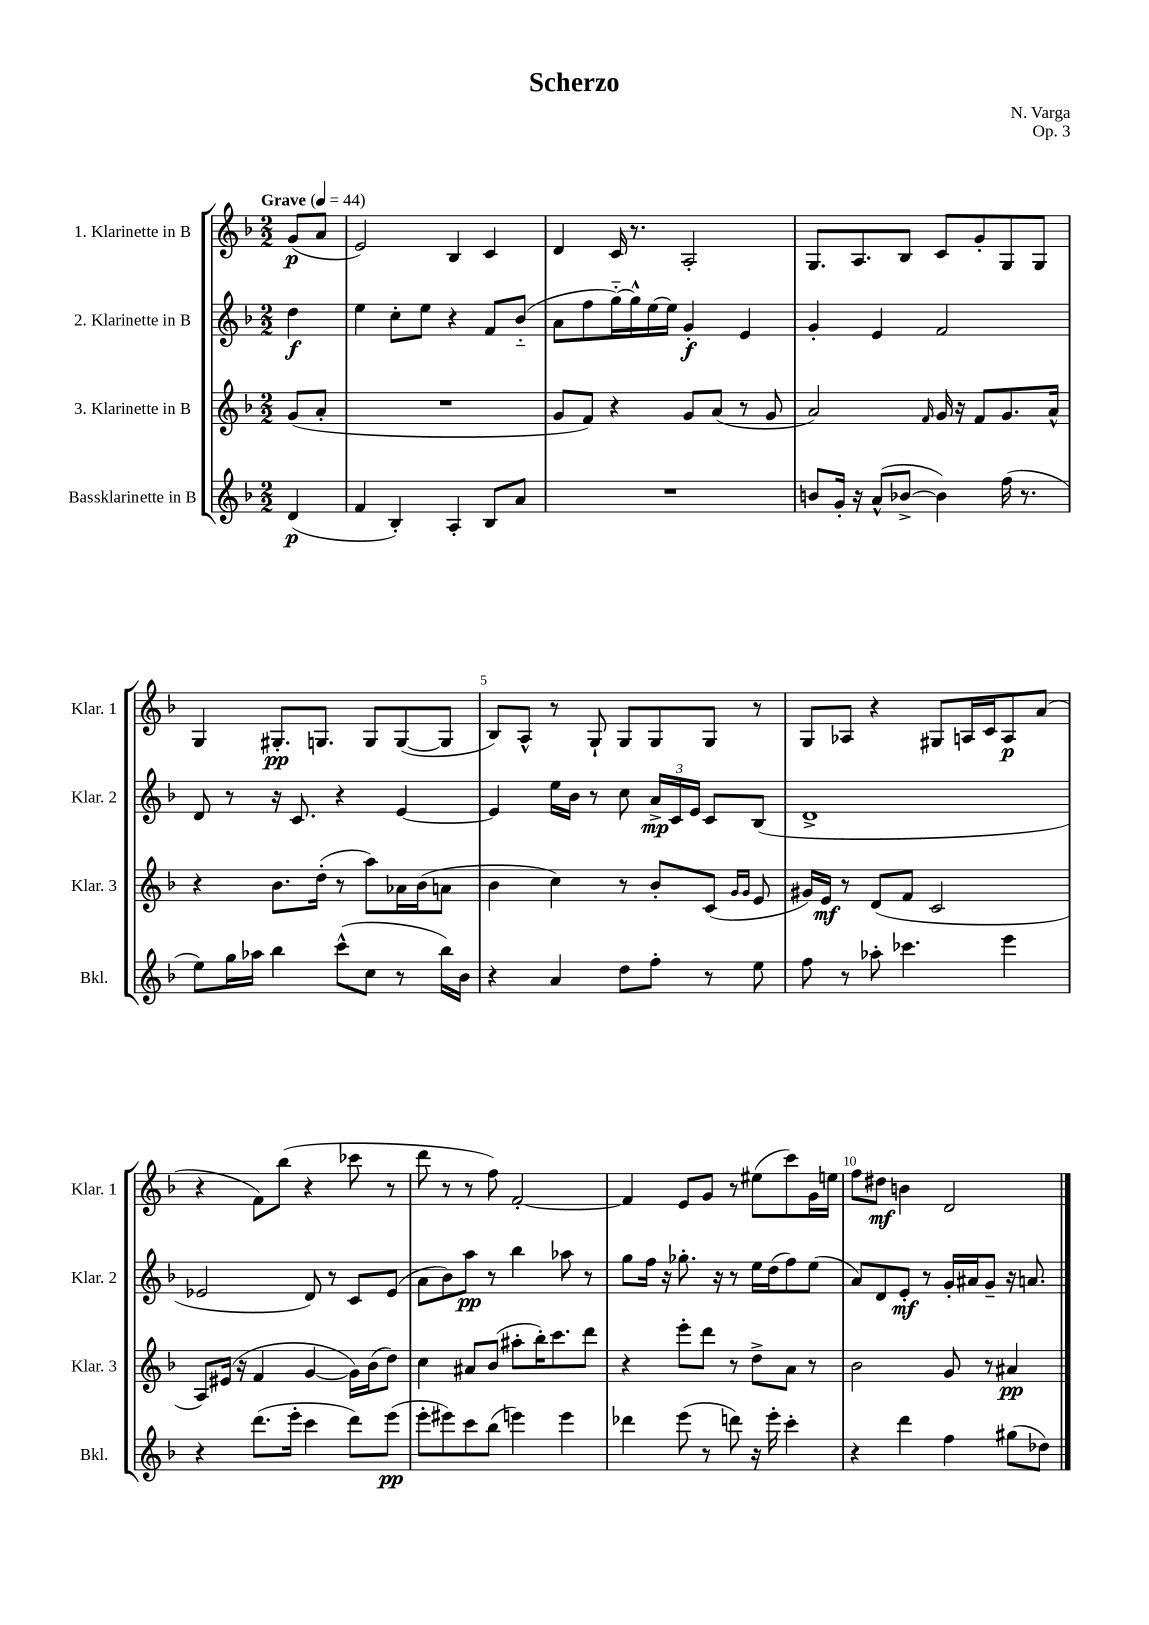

**kern	**kern	**kern	**kern
*staff4	*staff3	*staff2	*staff1
*clefG2	*clefG2	*clefG2	*clefG2
*k[b-]	*k[b-]	*k[b-]	*k[b-]
*M2/2	*M2/2	*M2/2	*M2/2
*MM44	*MM44	*MM44	*MM44
(4d	(8g	4dd	(8g
.	8a'	.	8a
=	=	=	=
4f	1r	4ee	2e)
4B-')	.	8cc'	.
.	.	8ee	.
4A'	.	4r	4B-
8B-	.	8f	4c
8a	.	(8b-'~	.
=	=	=	=
1r	8g	8a	4d
.	8f)	8ff	.
.	4r	[16gg'~)	16c
.	.	16gg^^]	8.r
.	.	[16ee	.
.	.	16ee]	.
.	8g	4g'	2A'
.	(8a	.	.
.	8r	4e	.
.	8g	.	.
=	=	=	=
8b	2a)	4g'	8.G
16g'	.	.	.
16r	.	.	8.A
(8a^^	.	4e	.
[8b-^	.	.	8B-
.	16qqf	.	.
4b-])	16g	2f	8c
.	16r	.	.
.	8f	.	8g'
(16ff	8.g	.	8G
8.r	.	.	.
.	.	.	8G
.	16a^^	.	.
=	=	=	=
8ee)	4r	8d	4G
16gg	.	8r	.
16aa-	.	.	.
4bb-	8.b-	16r	8.G#'
.	.	8.c	.
.	(16dd'	.	8.G
(8ccc^^	8r	4r	.
8cc	8aa)	.	8G
8r	16a-	[4e	([8G
.	(16b-	.	.
16bb-)	8a	.	8G]
16b-	.	.	.
=	=	=	=
4r	4b-	4e]	8B-)
.	.	.	8A^^
4a	4cc)	16ee	8r
.	.	16b-	.
.	.	8r	8G`
8dd	8r	8cc	8G
8ff'	8b-'	24a^	8G
.	.	24c	.
.	.	24e	.
8r	(8c	8c	8G
.	16qqg	.	.
.	16qqg	.	.
8ee	8e	(8B-	8r
=	=	=	=
8ff	16g#)	1d^	8G
.	16e	.	.
8r	8r	.	8A-
8aa-'	(8d	.	4r
4.ccc-	8f	.	.
.	2c	.	8G#
.	.	.	16A
.	.	.	16c
4eee	.	.	8A
.	.	.	(8a
=	=	=	=
4r	8A)	2e-	4r
.	(16e#	.	.
.	16r	.	.
(8.ddd	4f	.	8f)
.	.	.	(8bb-
16eee'	.	.	.
4ccc	[4g	8d)	4r
.	.	8r	.
8ddd)	16g])	8c	8ccc-
.	(16b-	.	.
(8eee	8dd)	(8e-	8r
=	=	=	=
8eee'	4cc	8a	8ddd
8eee#)	.	8b-)	8r
8ccc	8a#	8aa	8r
(8bb-	(8b-	8r	8ff)
4eee)	8aa#'	4bb-	[2f'
.	16bb-')	.	.
.	8.ccc	.	.
4eee	.	8aa-	.
.	8ddd	8r	.
=	=	=	=
4ddd-	4r	8gg	4f]
.	.	16ff	.
.	.	16r	.
(8eee	8eee'	8.gg-'	8e
8r	8ddd	.	8g
.	.	16r	.
8ddd)	8r	8r	8r
16r	8dd^	16ee	(8ee#
16eee'	.	(16dd	.
4ccc'	8a	8ff)	8ccc)
.	8r	(8ee	16g
.	.	.	16ee
=	=	=	=
4r	2b-	8a)	8ff
.	.	8d	8dd#
4ddd	.	8e'	4b
.	.	8r	.
4ff	8g	16g'	2d
.	.	16a#	.
.	8r	8g~	.
(8gg#	4a#	16r	.
.	.	8.a	.
8dd-)	.	.	.
==	==	==	==
*-	*-	*-	*-
